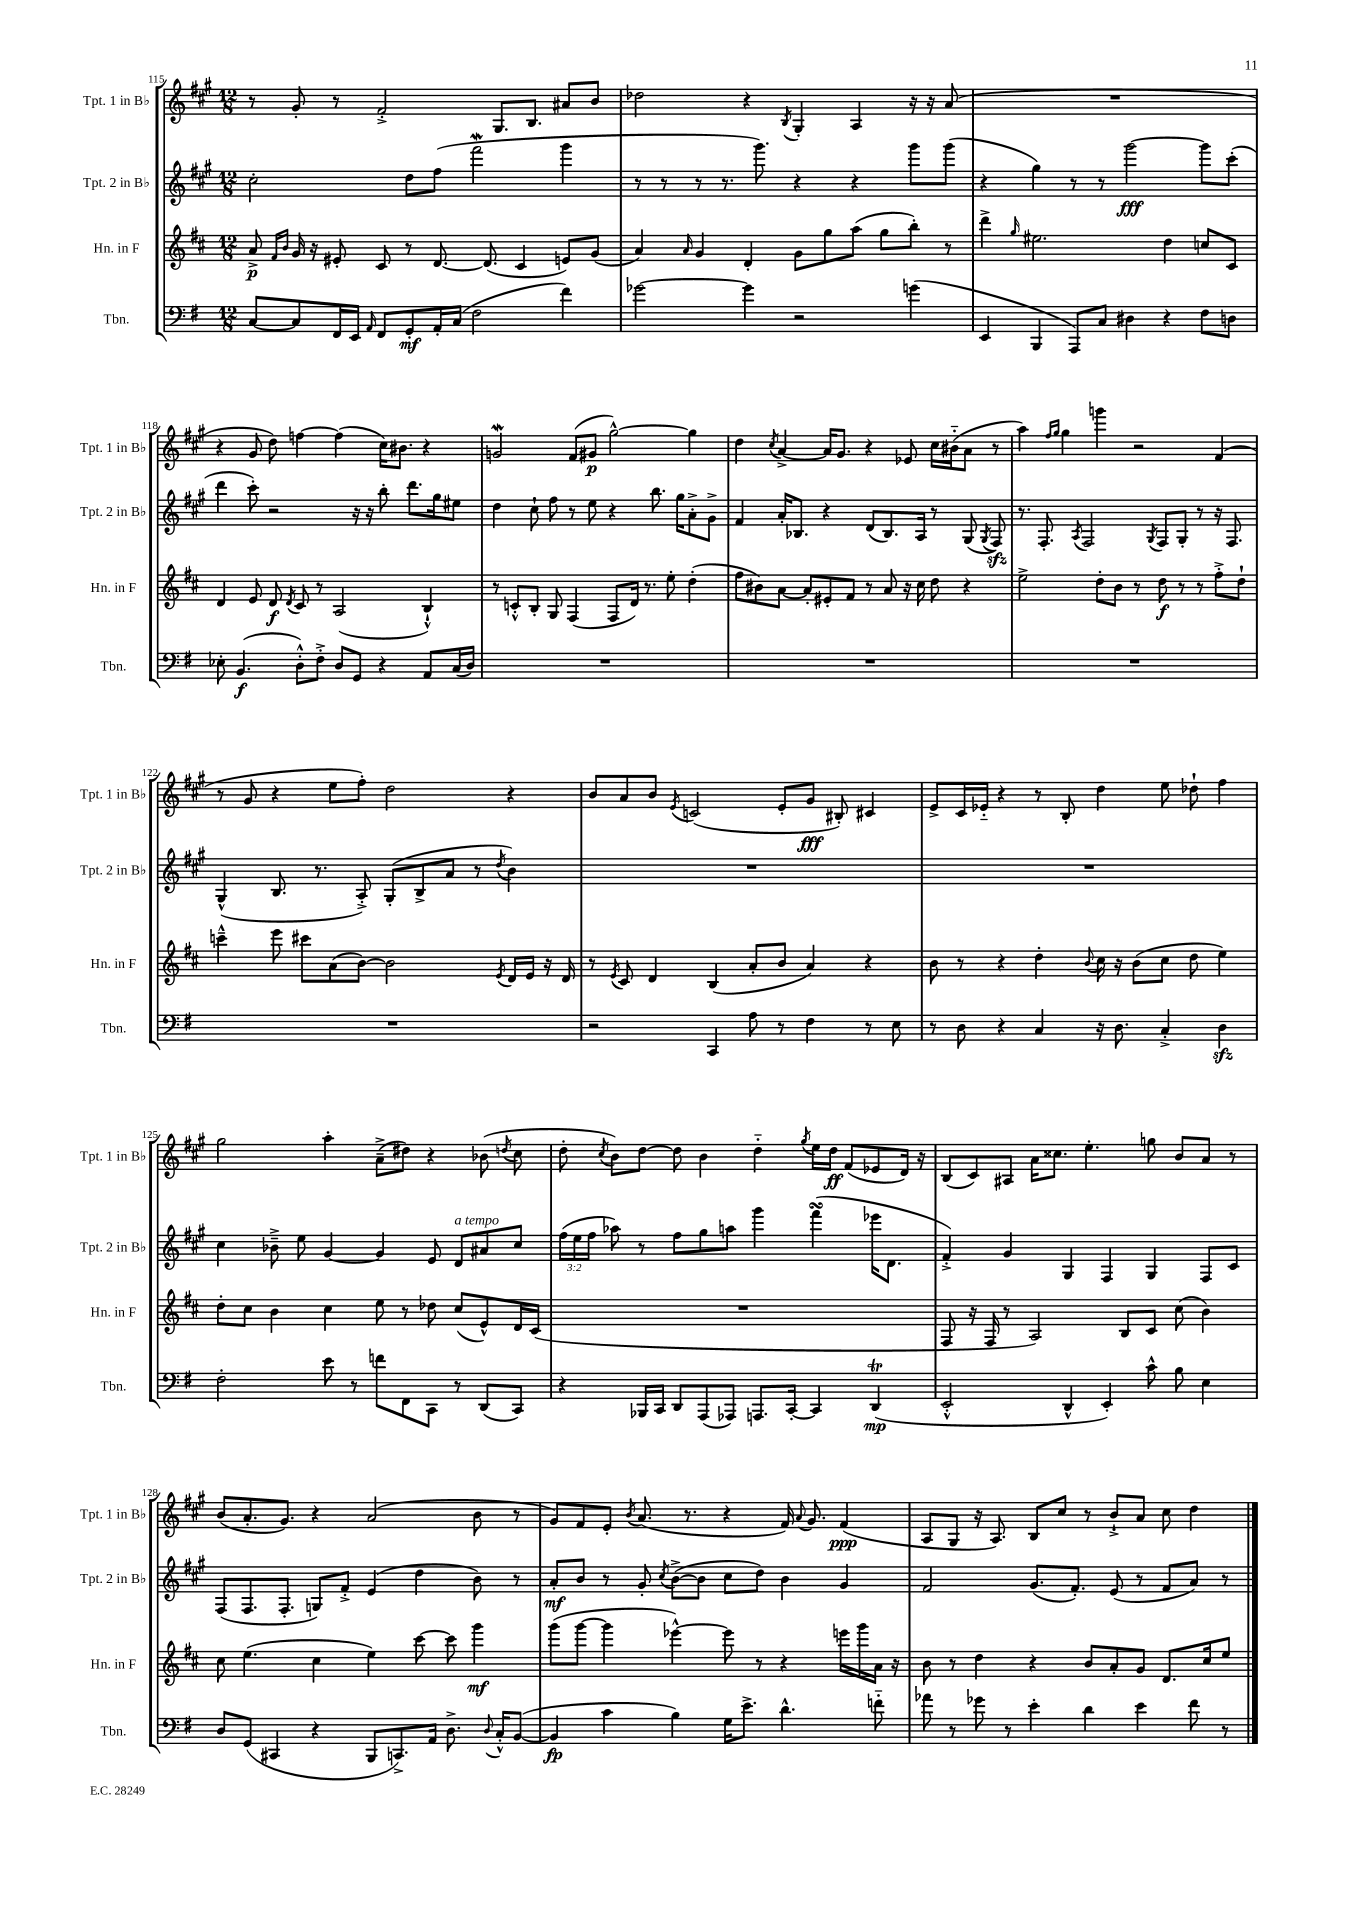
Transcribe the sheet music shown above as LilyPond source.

<<
\new StaffGroup <<
\new Staff = "s0" \with { instrumentName = "Tpt. 1 in Bb" shortInstrumentName = "Tpt. 1 in Bb" } {
    \clef treble \key a \major \numericTimeSignature \time 12/8
    \autoBeamOff r8 gis'8-. r8 fis'2-.-> gis8.[ b8.] ais'8[ b'8] |
    des''2 r4 \acciaccatura { b8 } gis4-. a4 r16 r16 a'8( |
    R1. |
    r4 gis'8 d''8) f''4~ f''4( cis''16[) bis'8.] r4 |
    g'2\mordent fis'8[( gis'8]\p gis''2~-^) gis''4 |
    d''4 \acciaccatura { cis''8 } a'4~-> a'16[ gis'8.] r4 ees'8 cis''16[ bis'16-_( a'8] r8 |
    a''4) \grace { fis''16[ gis''16] } gis''4 g'''4 r2 fis'4( |
    r8 gis'8 r4 e''8[ fis''8]-.) d''2 r4 |
    b'8[ a'8 b'8] \acciaccatura { e'8 } c'2( e'8[-. gis'8]\fff bis8-.) cis'4 |
    e'8[-> cis'16 ees'16]-_ r4 r8 b8-. d''4 e''8 des''8-! fis''4 |
    gis''2 a''4-. a'8[--->( dis''8]) r4 bes'8( \acciaccatura { d''8 } cis''8 |
    d''8-. \acciaccatura { cis''8 } b'8[) d''8]~ d''8 b'4 d''4-_ \acciaccatura { gis''8 } e''16[ d''16]\ff fis'8[( ees'8 d'16]) r16 |
    b8[( cis'8) ais8] a'16[ cisis''8.] e''4.-. g''8 b'8[ a'8] r8 |
    b'8[( a'8.-. gis'8.]) r4 a'2( b'8 r8 |
    gis'8[) fis'8 e'8]-. \acciaccatura { b'8 } a'8.( r8. r4 fis'16) \appoggiatura { a'8 } gis'8. fis'4\ppp( |
    a8[ gis8] r16 a8.) b8[ cis''8] r8 b'8[-!-> a'8] cis''8 d''4 \bar "|." |
}
\new Staff = "s1" \with { instrumentName = "Tpt. 2 in Bb" shortInstrumentName = "Tpt. 2 in Bb" } {
    \clef treble \key a \major \numericTimeSignature \time 12/8 \override Staff.TupletNumber.text = #tuplet-number::calc-fraction-text
    \autoBeamOff cis''2-. d''8[ fis''8]( fis'''2\mordent gis'''4 |
    r8 r8 r8 r8. gis'''8.) r4 r4 gis'''8[ gis'''8]( |
    r4 gis''4) r8 r8 gis'''2~\fff gis'''8[ cis'''8]-.( |
    d'''4 cis'''8-.) r2 r16 r16 b''8-. d'''8.[ gis''16 eis''8] |
    d''4 cis''8-! fis''8 r8 e''8 r4 b''8. gis''16[ a'8-.-> gis'8]-> |
    fis'4 a'16[-. bes8.] r4 d'8[( bes8.) a16] r8 gis8( \acciaccatura { gis8 } fis8\sfz) |
    r8. fis8.-. \acciaccatura { a8 } fis2 \acciaccatura { gis8 } fis8[ gis8]-. r8 r16 fis8. |
    gis4-^( b8. r8. a8-.->) gis8[-.( b8-> a'8] r8 \acciaccatura { d''8 } b'4) |
    R1. |
    R1. |
    cis''4 bes'8---> e''8 gis'4~ gis'4 e'8 d'8[^\markup { \italic "a tempo" } ais'8 cis''8] |
    \tuplet 3/2 { fis''16[( e''16 fis''16] } aes''8) r8 fis''8[ gis''8 a''8] gis'''4 fis'''4\turn( ees'''16[ d'8.] |
    fis'4-.->) gis'4 gis4 fis4 gis4 fis8[ cis'8] |
    fis8[( fis8. fis8.]-. g8[) fis'8]-.-> e'4( d''4 b'8) r8 |
    a'8[-.\mf b'8] r8 gis'8-. \acciaccatura { cis''8 } b'8[~->( b'8] cis''8[ d''8]) b'4 gis'4 |
    fis'2 gis'8.[( fis'8.]-.) e'8( r8 fis'8[ a'8]) r8 \bar "|." |
}
\new Staff = "s2" \with { instrumentName = "Hn. in F" shortInstrumentName = "Hn. in F" } {
    \clef treble \key d \major \numericTimeSignature \time 12/8
    \autoBeamOff a'8->\p \grace { fis'16[ b'16] } g'16 r16 eis'8-. cis'8 r8 d'8.~ d'8.( cis'4 e'8[) g'8]( |
    a'4) \grace { a'16 } g'4 d'4-. g'8[ g''8 a''8]( g''8[ b''8]-.) r8 |
    d'''4-> \grace { g''16 } eis''2. d''4 c''8[ cis'8] |
    d'4 e'8 d'8\f \acciaccatura { d'8 } cis'8 r8 a2( b4-!-^) |
    r8 c'8[-.-^ b8]-. g8 fis4( fis8[ d'16]) r8. e''8-. d''4-.( |
    fis''8[ bis'8) a'8]~ a'8[-. eis'8-. fis'8] r8 a'8 r16 cis''16 d''8 r4 |
    e''2-> d''8[-. b'8] r8 d''8\f r8 r8 fis''8[-.-> d''8]-! |
    c'''4---^ e'''8 cis'''8[ a'8( b'8]~) b'2 \acciaccatura { e'8 } d'16[ e'16] r16 d'16 |
    r8 \acciaccatura { e'8 } cis'8 d'4 b4( a'8[-. b'8] a'4) r4 |
    b'8 r8 r4 d''4-. \appoggiatura { b'8 } cis''16 r16 b'8[( cis''8] d''8 e''4) |
    d''8[-. cis''8] b'4 cis''4 e''8 r8 des''8 cis''8[( e'8-^) d'16 cis'16]( |
    R1. |
    fis8 r16 fis16 r8 a2) b8[ cis'8] cis''8( b'4) |
    cis''8 e''4.( cis''4 e''4) cis'''8~ cis'''8 g'''4\mf |
    g'''8[( g'''8]~ g'''4 ees'''4~-^) ees'''8 r8 r4 e'''16[ g'''16 a'16] r16 |
    b'8 r8 d''4 r4 b'8[ a'8-. g'8] d'8.[ cis''16 e''8] \bar "|." |
}
\new Staff = "s3" \with { instrumentName = "Tbn." shortInstrumentName = "Tbn." } {
    \clef bass \key g \major \numericTimeSignature \time 12/8
    \autoBeamOff c8[~ c8 fis,16 e,16] \grace { a,16 } fis,8[ g,8-.\mf a,16-. c16]( fis2 fis'4) |
    ges'2~ ges'4 r2 g'4( |
    e,4 b,,4 a,,8[) c8] dis4 r4 fis8[ d8] |
    ees8-. b,4.\f( d8[-.-^) fis8]-.-> d8[ g,8] r4 a,8[ c16( d16]) |
    R1. |
    R1. |
    R1. |
    R1. |
    r2 c,4 a8 r8 fis4 r8 e8 |
    r8 d8 r4 c4 r16 d8. c4-.-> d4\sfz |
    fis2-. e'8 r8 f'8[ fis,8 c,8] r8 d,8[( c,8]) |
    r4 bes,,16[ c,16] d,8[ a,,8( aes,,8]) a,,8.[ c,16]~-. c,4 d,4\trill\mp( |
    e,2-.-^ d,4-^ e,4-.) c'8-^ b8 e4 |
    d8[ g,8]( cis,4 r4 b,,8[ c,8.->) a,16] d8.-> \appoggiatura { d8 } c16[-.-^ b,8]~( |
    b,4\fp c'4 b4) g16[ e'8.]-> d'4.-^ f'8-_ |
    aes'8 r8 ges'8 r8 e'4-. d'4 e'4 fis'8 r8 \bar "|." |
}
>>
>>
\layout { \context { \Score currentBarNumber = #115 } }
